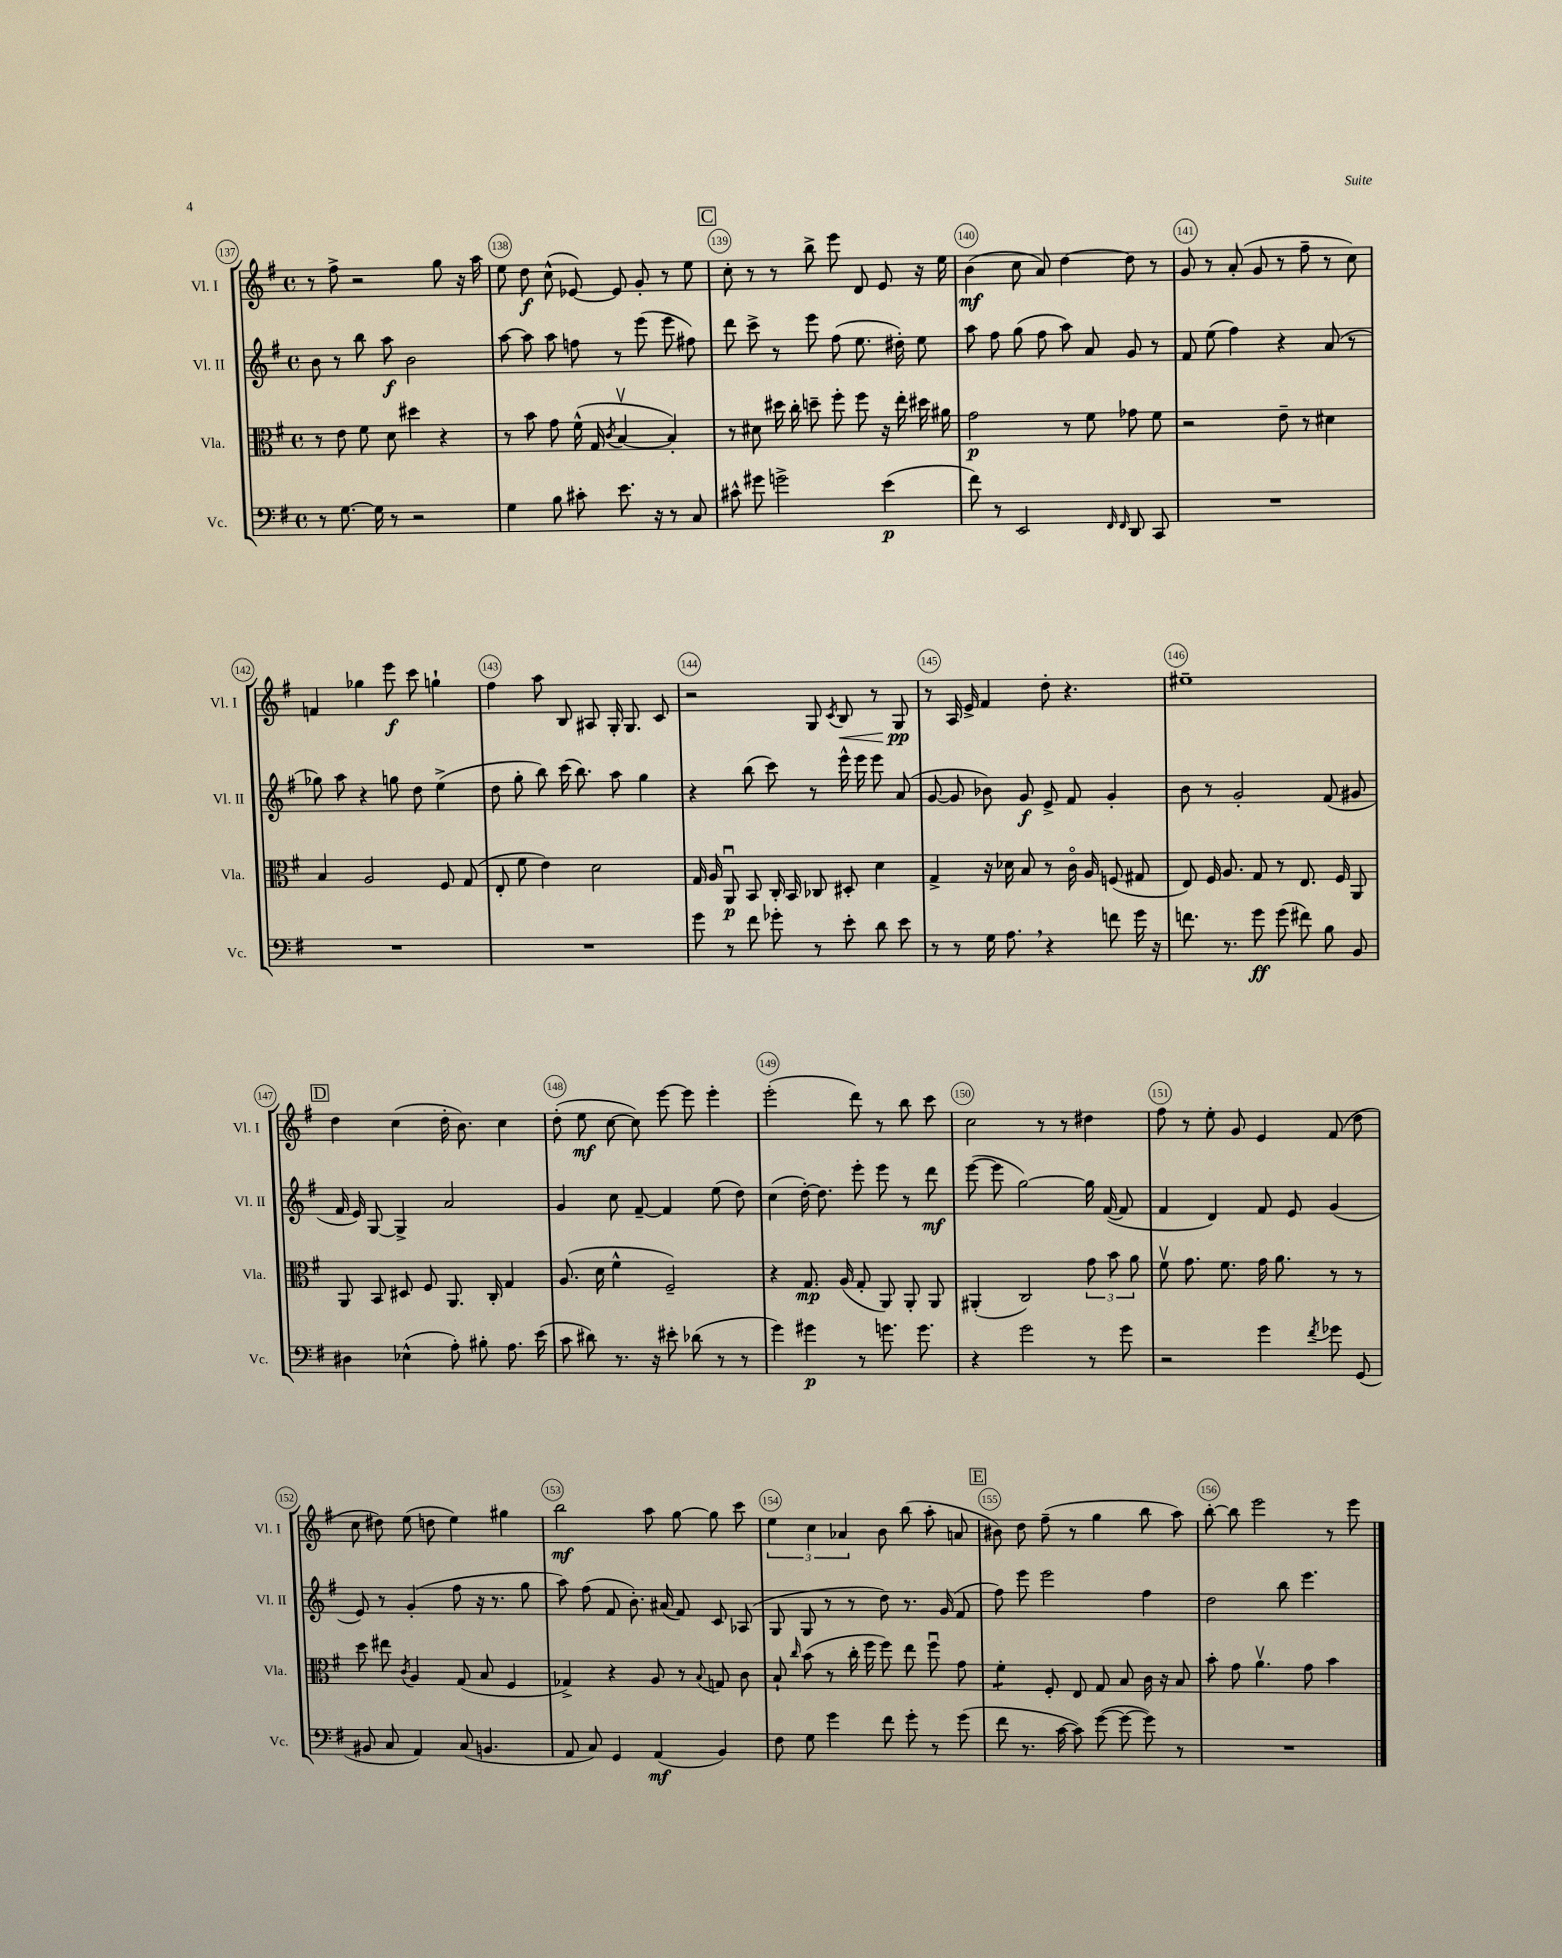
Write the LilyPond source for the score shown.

<<
\new StaffGroup <<
\new Staff = "s0" \with { instrumentName = "Vl. I" shortInstrumentName = "Vl. I" } {
    \clef treble \key g \major \defaultTimeSignature \time 4/4
    \autoBeamOff r8 fis''8-> r2 g''8 r16 a''16 |
    e''8 d''8\f c''8-^( ees'8~) ees'8 g'8-. r8 e''8 |
    \mark \markup { \box "C" } c''8-. r8 r8 b''8-> e'''8 d'8 e'8 r16 e''16 |
    b'4\mf( c''8 a'8) d''4~ d''8 r8 |
    g'8 r8 a'8-.( g'8 r8 fis''8-- r8 c''8) |
    f'4 ges''4 e'''8\f c'''8 g''4-! |
    fis''4 a''8 b8 ais8 g16-. g8. c'8 |
    r2 g8 \acciaccatura { c'8 } b8\< r8 g8\pp\! |
    r8 a16 e'16-> fis'4 d''8-. r4. |
    eis''1-- |
    \mark \markup { \box "D" } d''4 c''4( d''16-. b'8.) c''4 |
    d''8-.( e''8\mf c''8~ c''8) e'''8~ e'''8 e'''4-. |
    e'''2-.( d'''8) r8 b''8 c'''8 |
    c''2 r8 r8 dis''4 |
    fis''8 r8 e''8-. g'8 e'4 fis'8( d''8 |
    c''8 dis''8) e''8( d''8 e''4) gis''4 |
    b''2\mf a''8 g''8~ g''8 c'''8 |
    \tuplet 3/2 { e''4 c''4 aes'4 } b'8 b''8( a''8-. a'8 |
    \mark \markup { \box "E" } bis'8) d''8 fis''8--( r8 g''4 b''8 a''8) |
    b''8~-. b''8 e'''2 r8 e'''8 \bar "|." |
}
\new Staff = "s1" \with { instrumentName = "Vl. II" shortInstrumentName = "Vl. II" } {
    \clef treble \key g \major \defaultTimeSignature \time 4/4
    \autoBeamOff b'8 r8 b''8 a''8\f b'2 |
    a''8~ a''8 a''8 f''8 r8 e'''8( e'''8 fis''8) |
    \mark \markup { \box "C" } d'''8 c'''8-> r8 e'''8 fis''8( e''8. dis''16-.) e''8 |
    a''8 fis''8 g''8( fis''8 a''8) a'8 g'8 r8 |
    fis'8 e''8( fis''4) r4 a'8( r8 |
    ges''8) a''8 r4 g''8 d''8 e''4->( |
    d''8 g''8-. b''8) c'''16( b''8.) a''8 g''4 |
    r4 b''8( c'''8) r8 e'''16-^ e'''16 e'''8 a'8( |
    g'8~ g'8 bes'8) g'8\f e'8-> fis'8 g'4-. |
    b'8 r8 g'2-. fis'8( gis'8 |
    \mark \markup { \box "D" } fis'16 e'16) g8~ g4-> a'2 |
    g'4 c''8 fis'8~-- fis'4 e''8( d''8) |
    c''4( d''16~-.) d''8. e'''8-. e'''8 r8 d'''8\mf |
    e'''8~( e'''8 g''2~) g''16 fis'16~( fis'8 |
    fis'4 d'4) fis'8 e'8 g'4( |
    e'8) r8 g'4-.( fis''8 r16 r8. g''8 |
    a''8) fis''8( fis'8 b'8.-.) ais'16( fis'8) c'8 aes8( |
    g8 g8 r8 r8 d''8) r8. g'16( fis'8 |
    \mark \markup { \box "E" } fis''8) e'''8 e'''2 fis''4 |
    d''2 b''8 e'''4. \bar "|." |
}
\new Staff = "s2" \with { instrumentName = "Vla." shortInstrumentName = "Vla." } {
    \clef alto \key g \major \defaultTimeSignature \time 4/4
    \autoBeamOff r8 e'8 fis'8 d'8 dis''4 r4 |
    r8 b'8 g'8 fis'16-^( g16 \acciaccatura { c'8 } b4~\upbow b4-.) |
    \mark \markup { \box "C" } r8 dis'8 dis''16 c''16-. d''8-- fis''8-. fis''8 r16 e''16-. dis''16 ais'16 |
    g'2\p r8 fis'8 ges'8 fis'8 |
    r2 e'8-- r8 dis'4 |
    b4 a2 fis8 g8( |
    e8-. fis'8 e'4) d'2 |
    g16 a16 a,8\downbow\p b,8 c16-. b,16 ces8 dis8-. d'4 |
    g4-> r16 des'16 b8 r8 c'16\flageolet a16 f8( gis8 |
    e8) fis16 a8. g8 r8 e8. fis16 a,8 |
    \mark \markup { \box "D" } a,8 b,8 dis8 fis8 a,8. c16-. g4 |
    a8.( d'16 fis'4-^ fis2--) |
    r4 g8.\mp a16( g8-. a,8) a,8-. a,8 |
    ais,4-.( c2) \tuplet 3/2 { g'8 b'8 a'8 } |
    fis'8\upbow g'8. fis'8. g'16 a'8. r8 r8 |
    d''8 eis''8 \acciaccatura { c'8 } a4 g8( b8 fis4 |
    ges4->) r4 a8 r8 \appoggiatura { b8 } g8 c'8 |
    b8-! \grace { c''16 } b'8( r8 c''16-. fis''16 fis''8) e''8 fis''8\downbow g'8 |
    \mark \markup { \box "E" } fis'4:8-. fis8-. e8 g8 b8 c'16 r16 b8 |
    b'8-. g'8 a'4.\upbow g'8 b'4 \bar "|." |
}
\new Staff = "s3" \with { instrumentName = "Vc." shortInstrumentName = "Vc." } {
    \clef bass \key g \major \defaultTimeSignature \time 4/4
    \autoBeamOff r8 g8.~ g16 r8 r2 |
    g4 b8 cis'8-. e'8. r16 r8 c8 |
    \mark \markup { \box "C" } cis'8-^ gis'8 g'2-> e'4\p( |
    fis'8) r8 e,2 \grace { fis,16 fis,16 } d,8 c,8 |
    R1 |
    R1 |
    R1 |
    g'8 r8 fis'8 ges'8-. r8 e'8-. d'8 e'8 |
    r8 r8 g16 a8. \breathe r4 f'8 g'16 r16 |
    f'8. r8. g'8\ff g'8( fis'8) b8 b,8 |
    \mark \markup { \box "D" } dis4 ees4-^( a8-.) bis8-. a8. e'16( |
    c'8 dis'8) r8. r16 eis'8-. des'8( r8 r8 |
    g'4) gis'4\p r8 g'8. g'8. |
    r4 g'2 r8 g'8 |
    r2 g'4 \acciaccatura { fis'8 } ges'8 g,8( |
    bis,8 c8 a,4) c8( b,4. |
    a,8 c8) g,4 a,4\mf( b,4) |
    fis8 g8 g'4 fis'8 g'8-. r8 g'8( |
    \mark \markup { \box "E" } fis'8 r8. c'16~ c'8) g'8~( g'8~ g'8) r8 |
    R1 \bar "|." |
}
>>
>>
\layout { \context { \Score currentBarNumber = #137 \override BarNumber.break-visibility = ##(#f #t #t) barNumberVisibility = #all-bar-numbers-visible \override BarNumber.stencil = #(make-stencil-circler 0.1 0.3 ly:text-interface::print) } }
